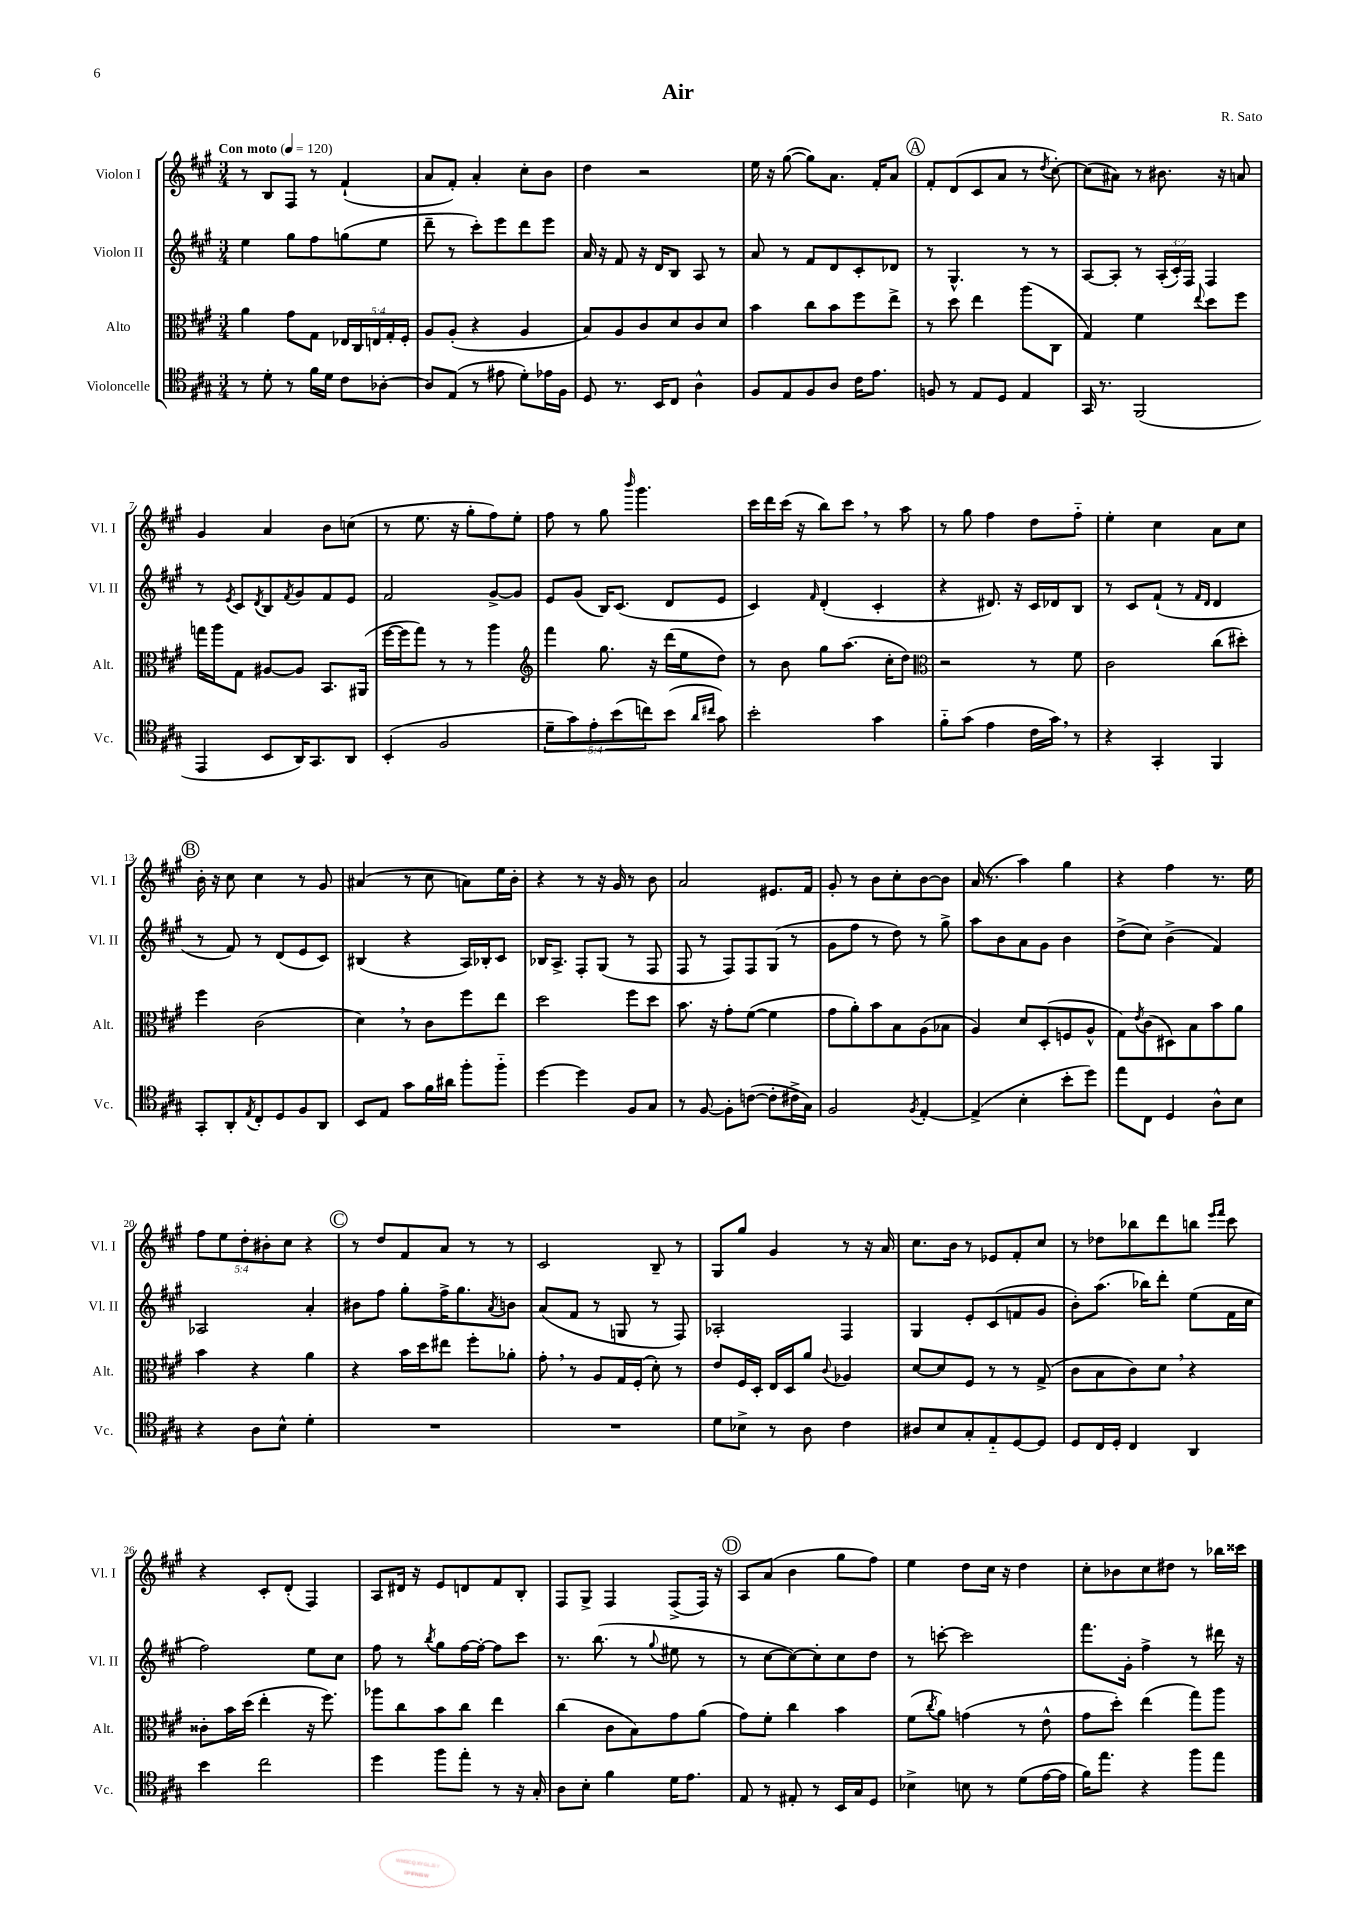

**kern	**kern	**kern	**kern
*part4	*part3	*part2	*part1
*staff4	*staff3	*staff2	*staff1
*I"Violoncelle	*I"Alto	*I"Violon II	*I"Violon I
*I'Vc.	*I'Alt.	*I'Vl. II	*I'Vl. I
*clefC4	*clefC3	*clefG2	*clefG2
*k[f#c#g#]	*k[f#c#g#]	*k[f#c#g#]	*k[f#c#g#]
*M3/4	*M3/4	*M3/4	*M3/4
*MM120	*MM120	*MM120	*MM120
=1	=1	=1	=1
!	!	!	!LO:TX:a:B:t=Con moto
8r	4a\	4ee\	8r
8d'\	.	.	8B/L
8r	8g#\L	8gg#\L	8F#/J
16f#\LL	8G#\J	8ff#\	8r
16d\JJ	.	.	.
8c#\L	20E-X/LL	(8ggn\	(4f#`/
.	20C#/	.	.
.	20En/	.	.
[8A-X'\J	.	8ee\J	.
.	20G#'/	.	.
.	20F#'/JJ	.	.
=2	=2	=2	=2
8A-/L]	8A/L	8ddd~\	8a/L
(8E/J	(8A'/J	8r	8f#'/J)
8r	4r	8ccc#'\L)	4a'/
8e#X\	.	8eee\	.
8d'\L)	4A/	8ddd\	8cc#'\L
16e-X\L	.	8eee\J	8b\J
16F#\JJ	.	.	.
=3	=3	=3	=3
8D/	8B/L)	16a/	4dd\
.	.	16r	.
8.r	8A/	8f#/	.
.	8c#/	16r	2r
16BB/KL	.	16d/KL	.
8C#/J	8d/	8B/J	.
4A^^\	8c#/	8A/	.
.	8d/J	8r	.
=4	=4	=4	=4
8F#/L	4b\	8a/	16ee\
.	.	.	16r
8E/	.	8r	([8gg#\
8F#/	8cc#\L	8f#/L	8gg#\L])
8A/J	8b\	8d/	8.a\J
16c#\KL	8ff#\	8c#'/	.
8.e\J	.	.	16f#'/KL
.	8ee^\J	8d-X/J	8a/J
!!LO:REH:place=s1:t=A
=5	=5	=5	=5
8Fn/	8r	8r	8f#'/L
8r	8dd\	4.G#^^/	(8d/
8E/L	4ee\	.	8c#/
8D/J	.	.	8a/J
4E/	(8aa\L	8r	8r
.	.	.	8qdd/
.	8C#\J	8r	[8cc#'\)
=6	=6	=6	=6
16GG#/	4G#/)	[8A/L	(8cc#\L]
8.r	.	.	.
.	.	8A'/J]	8a#X\J)
(2FF#/	4f#\	8r	8r
.	.	(24A'/LL	8.b#X\
.	.	24c#'/)	.
.	.	24F#/JJ	.
.	8qqee/	.	.
.	8dd\L	4F#/	.
.	.	.	16r
.	8ff#\J	.	8an/
!!LO:LB:g=z
=7	=7	=7	=7
4EE/	16ggn\LL	8r	4g#/
.	16aa\J	.	.
.	.	8qe/	.
.	8G#\J	8c#/L	.
.	.	8qd/	.
8BB/L	[8A#X/L	8B/	4a/
.	.	8qf#/	.
16AA/K)	8A#/J]	8g#/	.
8.GG#/	.	.	.
.	8.BB/L	8f#/	8b\L
8AA/J	.	8e/J	(8ccn\J
.	(16AA#X/Jk	.	.
=8	=8	=8	=8
(4BB'/	[16ff#\LL	2f#/	8r
.	16ff#\J]	.	.
.	8gg#\J)	.	8.ee\
2F#/	8r	.	.
.	.	.	16r
.	8r	.	8gg#'\L
.	4aa\	[8g#^/L	8ff#\)
.	.	8g#/J]	8ee'\J
=9	=9	=9	=9
*	*clefG2	*	*
10d~\L	4fff#\	8e/L	8ff#\
10g#\)	.	.	.
.	.	(8g#/J	8r
10e'\	.	.	.
.	8.gg#\	16B/KL)	8gg#\
(10b\	.	.	.
.	.	(8.c#/J	.
.	.	.	16qqbbb/
.	.	.	4.ggg#\
10ccn\)	.	.	.
.	16r	.	.
(8b\J	(16ddd\LL	8d/L	.
.	16ee\J	.	.
16qqa/LL	.	.	.
16qqcc#X/JJ	.	.	.
8g#\)	8dd\J)	8e/J	.
=10	=10	=10	=10
2b'\	8r	4c#/)	16ccc#\LL
.	.	.	16ddd\
.	8b\	.	(16ccc#\JJ
.	.	.	16r
.	.	16qqf#/	.
.	8gg#\L	(4d'/	8bb\L)
.	(8.aa\J	.	8ccc#,\J
4g#\	.	4c#'/	8r
.	16cc#'\KL	.	.
.	8dd\J)	.	8aa\
=11	=11	=11	=11
*	*clefC3	*	*
8f#\L	2r	4r	8r
(8g#\J	.	.	8gg#\
4e\	.	8.d#X/)	4ff#\
.	.	16r	.
16c#\LL	8r	16c#/LL	8dd\L
16g#,\JJ)	.	16d-X/J	.
8r	8f#\	8B/J	8ff#\J
=12	=12	=12	=12
4r	2c#\	8r	4ee'\
.	.	8c#/L	.
4GG#'/	.	(8f#`/J	4cc#\
.	.	8r	.
.	.	16qqf#/LL	.
.	.	16qqd/JJ	.
4FF#/	(8cc#\L	4d/	8a\L
.	8dd#X'\J)	.	8cc#\J
!!LO:LB:g=z
!!LO:REH:place=s1:t=B
=13	=13	=13	=13
8GG#'/L	4ff#\	8r	16b'\
.	.	.	16r
8AA'/	.	8f#/)	8cc#\
8qE/	.	.	.
8C#'/	(2c#\	8r	4cc#\
8D/	.	(8d/L	.
8F#/	.	8e/	8r
8AA/J	.	8c#/J)	8g#/
=14	=14	=14	=14
8BB/L	4d,\)	(4B#X/	(4a#X/
8E/J	.	.	.
8g#\L	8r	4r	8r
16f#\L	8c#\L	.	8cc#\
16a#X\JJ	.	.	.
8ff#'\L	8ff#\	16A/LL)	8an\L)
.	.	16B-X'/J	.
8ff#\J	8ee\J	8c#/J	16ee\L
.	.	.	16b'\JJ
=15	=15	=15	=15
[4dd\	2dd\	16B-X/KL	4r
.	.	8.A^/J	.
4dd\]	.	8F#'/L	8r
.	.	(8G#/J	16r
.	.	.	16g#/
8F#/L	8ff#\L	8r	8r
8G#/J	8dd\J	8F#/	8b\
=16	=16	=16	=16
8r	8.b\	8F#/	2a/
[8F#/	.	8r	.
.	16r	.	.
8F#'\L]	8g#'\L	8F#/L)	.
([8cn\J	([8f#\J	8F#/	.
8c'\L]	4f#\]	(8G#/J	8.e#X/L
16c#X^\L	.	8r	.
16G#\JJ)	.	.	16f#/Jk
=17	=17	=17	=17
2F#/	8g#\L	8g#\L	8g#'/
.	8a'\)	8ff#\J	8r
.	8b\	8r	8b\L
.	8B\	8dd\)	8cc#'\
8qF#/	.	.	.
[4E'/	(8A\	8r	[8b\
.	8B-X\J	8gg#^\	8b\J]
=18	=18	=18	=18
(4E^/]	4A/)	8aa\L	(16a/
.	.	.	8.r
.	.	8b\	.
4B'\	8d/L	8a\	4aa\)
.	(8D'/	8g#\J	.
8b'\L	8Fn/	4b\	4gg#\
8dd\J)	8A^^/J	.	.
=19	=19	=19	=19
8ee\L	8G#\L)	(8dd^\L	4r
.	8qe/	.	.
8C#\J	(8c#\	8cc#\J)	.
4D/	8D#X\)	(4b^\	4ff#\
.	8B\	.	.
8A^^\L	8b\	4f#/)	8.r
8B\J	8a\J	.	.
.	.	.	16ee\
!!LO:LB:g=z
=20	=20	=20	=20
4r	4b\	2A-X/	10ff#\L
.	.	.	10ee\
.	.	.	10dd'\
8A\L	4r	.	.
.	.	.	10b#X'\
8B^^\J	.	.	.
.	.	.	10cc#\J
4d'\	4a\	4a'/	4r
!!LO:REH:place=s1:t=C
=21	=21	=21	=21
2.r	4r	8b#X\L	8r
.	.	8ff#\J	8dd/L
.	16b\LL	8gg#'\L	8f#/
.	16dd\J	.	.
.	8ee#X\J	16ff#^\K	8a/J
.	.	8.gg#\	.
.	8ff#'\L	.	8r
.	.	8qa/	.
.	8a-X'\J	8bn\J	8r
=22	=22	=22	=22
2.r	8g#',\	(8a/L	2c#/
.	8r	8f#/J	.
.	8A/L	8r	.
.	16G#/L	8Gn/	.
.	(16F#'/JJ	.	.
.	8d'\)	8r	8B~/
.	8r	8F#/)	8r
=23	=23	=23	=23
8d\L	8e/L	2A-X'/	8G#/L
8B-X^\J	16F#/L	.	8gg#/J
.	16D'/JJ	.	.
8r	16E/LL	.	4g#/
.	16D/J	.	.
8A\	8a/J	.	.
.	8qqc#/	.	.
4c#\	4A-X/	4F#/	8r
.	.	.	16r
.	.	.	16a/
=24	=24	=24	=24
8A#X/L	[8d/L	4G#/	8.cc#\L
8B/	8d/]	.	.
.	.	.	16b\Jk
8G#'/	8F#/J	8e'/L	8r
8E/	8r	(8c#/	8e-X/L
[8D/	8r	8fn/	8f#'/
8D/J]	(8G#^/	8g#/J	8cc#/J
=25	=25	=25	=25
8D/L	8c#\L	8b'\L)	8r
16C#/L	8B\	(8.aa\J	8dd-X\L
16D'/JJ	.	.	.
4C#/	8c#\)	.	8bb-X\
.	.	16bb-X\KL)	.
.	8d,\J	8ddd'\J	8ddd\
4AA/	4r	(8ee\L	8bbn\J
.	.	.	16qqeee/LL
.	.	.	16qqfff#/JJ
.	.	16f#\L	8ccc#\
.	.	16cc#\JJ	.
!!LO:LB:g=z
=26	=26	=26	=26
4b\	8c##X'\L	2ff#\)	4r
.	16b\L	.	.
.	(16dd\JJ	.	.
2cc#\	4ee'\	.	8c#'/L
.	.	.	(8d'/J
.	16r	8ee\L	4F#/)
.	8.ff#\)	.	.
.	.	8cc#\J	.
=27	=27	=27	=27
4dd\	8aa-X\L	8ff#\	8A/L
.	8cc#\	8r	16d#X/Jk
.	.	.	16r
.	.	8qbb/	.
8ff#\L	8b\	8gg#\L	8e/L
8ee'\J	8cc#\J	[16ff#\L	8dn/
.	.	16ff#'\JJ_	.
8r	4ee\	8ff#\L]	8f#/
16r	.	8ccc#\J	8B'/J
16G#'/	.	.	.
=28	=28	=28	=28
8A\L	(4cc#\	8.r	8F#/L
8B'\J	.	.	8G#^/J
.	.	(8.bb\	.
4f#\	8c#\L	.	4F#/
.	8B\)	8r	.
.	.	8qqgg#/	.
16d\KL	8g#\	8ee#X\	(8F#^/L
8.e\J	.	.	.
.	(8a\J	8r	16F#/Jk)
.	.	.	16r
!!LO:REH:place=s1:t=D
=29	=29	=29	=29
8E/	8g#\L)	8r	8A/L
8r	8f#'\J	[8cc#\L	(8a/J
8E#X'/	4cc#\	8cc#\_)	4b\
8r	.	8cc#'\]	.
16BB/LL	4b\	8cc#\	8gg#\L
16G#/J	.	.	.
8D/J	.	8dd\J	8ff#\J)
=30	=30	=30	=30
4B-X^\	(8f#\L	8r	4ee\
.	8qcc#/	.	.
.	8a\J)	[8cccn'\	.
8Bn\	(4gn\	2ccc\]	8dd\L
8r	.	.	16cc#\Jk
.	.	.	16r
(8d\L	8r	.	4dd\
[16e\L	8e^^\	.	.
16e\JJ]	.	.	.
=31	=31	=31	=31
16f#\KL)	8g#\L	8.fff#\L	8cc#'\L
8.ee\J	.	.	.
.	8dd'\J)	.	8b-X\
.	.	16g#'\Jk	.
4r	(4ee\	4ff#^\	8cc#\
.	.	.	8dd#X\J
8ff#\L	8gg#\L)	8r	8r
8ee\J	8aa\J	16ddd#X\	16bb-X\LL
.	.	16r	16ccc##X\JJ
==	==	==	==
*-	*-	*-	*-
